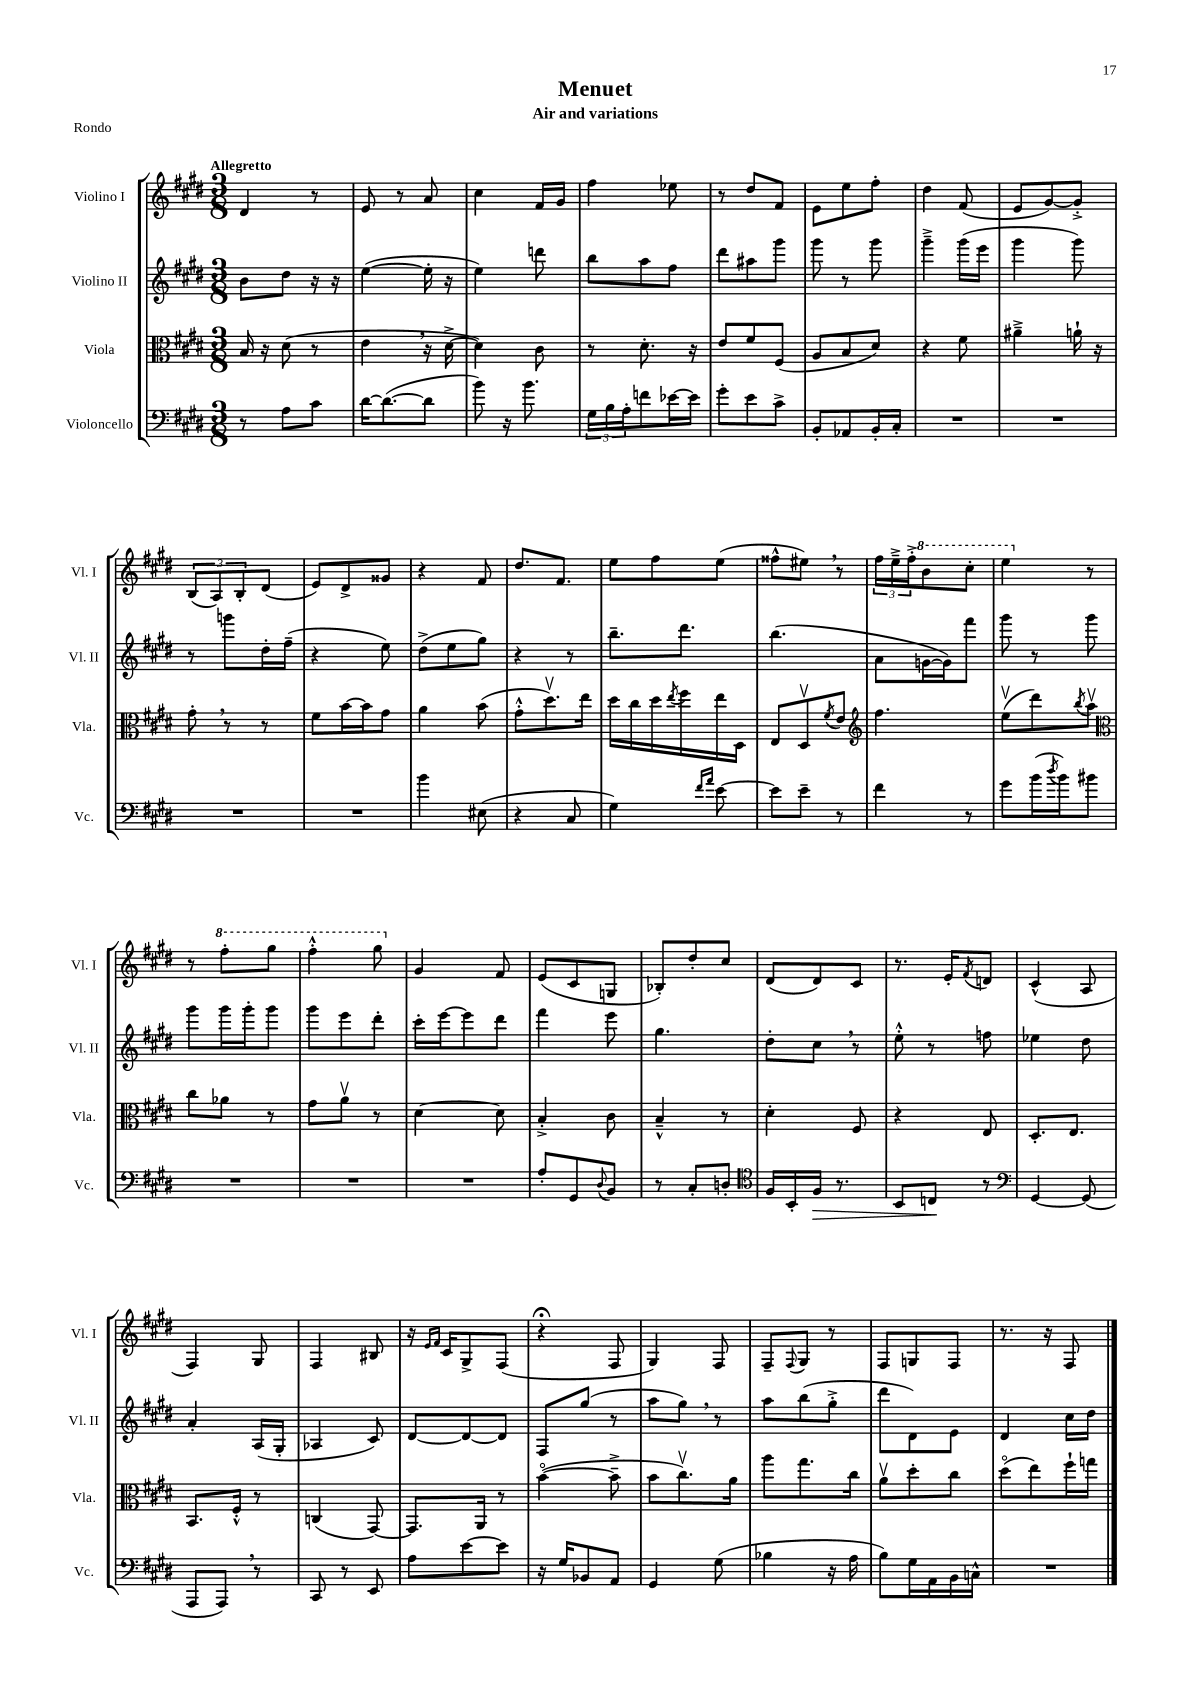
\header { title = "Menuet" subtitle = "Air and variations" piece = "Rondo" }
<<
\new StaffGroup <<
\new Staff = "s0" \with { instrumentName = "Violino I" shortInstrumentName = "Vl. I" } {
    \clef treble \key e \major \numericTimeSignature \time 3/8 \tempo "Allegretto"
    dis'4 r8 |
    e'8 r8 a'8 |
    cis''4 fis'16 gis'16 |
    fis''4 ees''8 |
    r8 dis''8 fis'8 |
    e'8 e''8 fis''8-. |
    dis''4 fis'8( |
    e'8 gis'8~) gis'8-.-> |
    \tuplet 3/2 { b8( a8) b8-. } dis'8( |
    e'8) dis'8-> gisis'8 |
    r4 fis'8 |
    dis''8. fis'8. |
    e''8 fis''8 e''8( |
    fisis''8-^ eis''8) \breathe r8 |
    \tuplet 3/2 { fis''16 e''16---> fis''16-.-> } \ottava #1 b''8 cis'''8-. |
    e'''4 \ottava #0 r8 |
    r8 \ottava #1 fis'''8-. gis'''8 |
    fis'''4-.-^ gis'''8 \ottava #0 |
    gis'4 fis'8 |
    e'8( cis'8 g8 |
    bes8-.) dis''8-. cis''8 |
    dis'8( dis'8) cis'8 |
    r8. e'16-. \acciaccatura { fis'8 } d'8 |
    cis'4-^( a8 |
    fis4) gis8 |
    fis4 bis8 |
    r16 \grace { e'16 fis'16 } cis'16 gis8-> fis8( |
    r4\fermata fis8 |
    gis4) fis8 |
    fis8-- \appoggiatura { fis8 } gis8 r8 |
    fis8 g8 fis8 |
    r8. r16 fis8 \bar "|." |
}
\new Staff = "s1" \with { instrumentName = "Violino II" shortInstrumentName = "Vl. II" } {
    \clef treble \key e \major \numericTimeSignature \time 3/8
    b'8 dis''8 r16 r16 |
    e''4~( e''16-. r16 |
    e''4) d'''8 |
    b''8 a''8 fis''8 |
    dis'''8 ais''8 gis'''8 |
    gis'''8 r8 gis'''8 |
    gis'''4---> gis'''16( e'''16 |
    gis'''4 gis'''8) |
    r8 g'''8 dis''16-. fis''16--( |
    r4 e''8) |
    dis''8->( e''8 gis''8) |
    r4 r8 |
    b''8.-- dis'''8. |
    b''4.( |
    a'8 g'16~ g'16) fis'''8 |
    gis'''8 r8 gis'''8 |
    gis'''8 gis'''16 gis'''16-. gis'''8 |
    gis'''8 e'''8 dis'''8-. |
    cis'''16-. e'''16~ e'''8 dis'''8 |
    fis'''4 e'''8 |
    gis''4. |
    dis''8-. cis''8 \breathe r8 |
    e''8-.-^ r8 f''8 |
    ees''4 dis''8 |
    a'4-. a16( gis16-. |
    aes4 cis'8) |
    dis'8~ dis'8~ dis'8 |
    fis8 gis''8( r8 |
    a''8 gis''8) \breathe r8 |
    a''8 b''8( gis''8-.-> |
    dis'''8 dis'8) e'8 |
    dis'4 cis''16 dis''16 \bar "|." |
}
\new Staff = "s2" \with { instrumentName = "Viola" shortInstrumentName = "Vla." } {
    \clef alto \key e \major \numericTimeSignature \time 3/8
    b16 r16 dis'8( r8 |
    e'4 \breathe r16 dis'16~-> |
    dis'4) cis'8 |
    r8 dis'8.-. r16 |
    e'8 fis'8 fis8( |
    a8 b8 dis'8) |
    r4 fis'8 |
    ais'4---> a'16-! r16 |
    gis'8-. \breathe r8 r8 |
    fis'8 b'16~ b'16 gis'8 |
    a'4 b'8( |
    gis'8-.-^ dis''8.\upbow) e''16 |
    dis''16 cis''16 dis''16 \acciaccatura { e''8 } fis''16 e''16 dis16 |
    e8 dis8\upbow \acciaccatura { fis'8 } e'8 |
    \clef treble fis''4. |
    e''8\upbow( dis'''8) \acciaccatura { b''8 } a''8\upbow |
    \clef alto cis''8 aes'8 r8 |
    gis'8 a'8\upbow r8 |
    dis'4~ dis'8 |
    b4-.-> cis'8 |
    b4---^ r8 |
    dis'4-. fis8 |
    r4 e8 |
    dis8.-. e8. |
    b,8. fis16-.-^ r8 |
    c4( gis,8~) |
    gis,8. a,16 r8 |
    b'4~\flageolet( b'8---> |
    b'8 cis''8.\upbow) a'16 |
    a''8 gis''8. cis''16 |
    a'8\upbow dis''8-. cis''8 |
    dis''8\flageolet( e''8) fis''16-! g''16 \bar "|." |
}
\new Staff = "s3" \with { instrumentName = "Violoncello" shortInstrumentName = "Vc." } {
    \clef bass \key e \major \numericTimeSignature \time 3/8
    r8 a8 cis'8 |
    dis'16~ dis'8.~( dis'8 |
    b'8) r16 b'8. |
    \tuplet 3/2 { gis16 b16 a16-. } f'8 ees'16~ ees'16 |
    gis'8-. e'8 cis'8-> |
    b,8-. aes,8 b,16-. cis16-. |
    R4. |
    R4. |
    R4. |
    R4. |
    b'4 eis8( |
    r4 cis8 |
    gis4) \grace { fis'16 a'16 } e'8~ |
    e'8 e'8-- r8 |
    fis'4 r8 |
    gis'8 b'16( \acciaccatura { dis''8 } b'16) bis'8 |
    R4. |
    R4. |
    R4. |
    a8-. gis,8 \appoggiatura { dis8 } b,8 |
    r8 cis8-. d8-. |
    \clef tenor fis16 b,16-. fis16\> r8. |
    b,8 c8\! r8 |
    \clef bass gis,4~ gis,8( |
    a,,8 a,,8) \breathe r8 |
    cis,8 r8 e,8 |
    a8 e'8~ e'8 |
    r16 gis16 bes,8 a,8 |
    gis,4 gis8( |
    bes4 r16 a16 |
    b8) gis16 a,16 b,16 c16-^ |
    R4. \bar "|." |
}
>>
>>
\layout { \context { \Score \remove "Bar_number_engraver" } }
